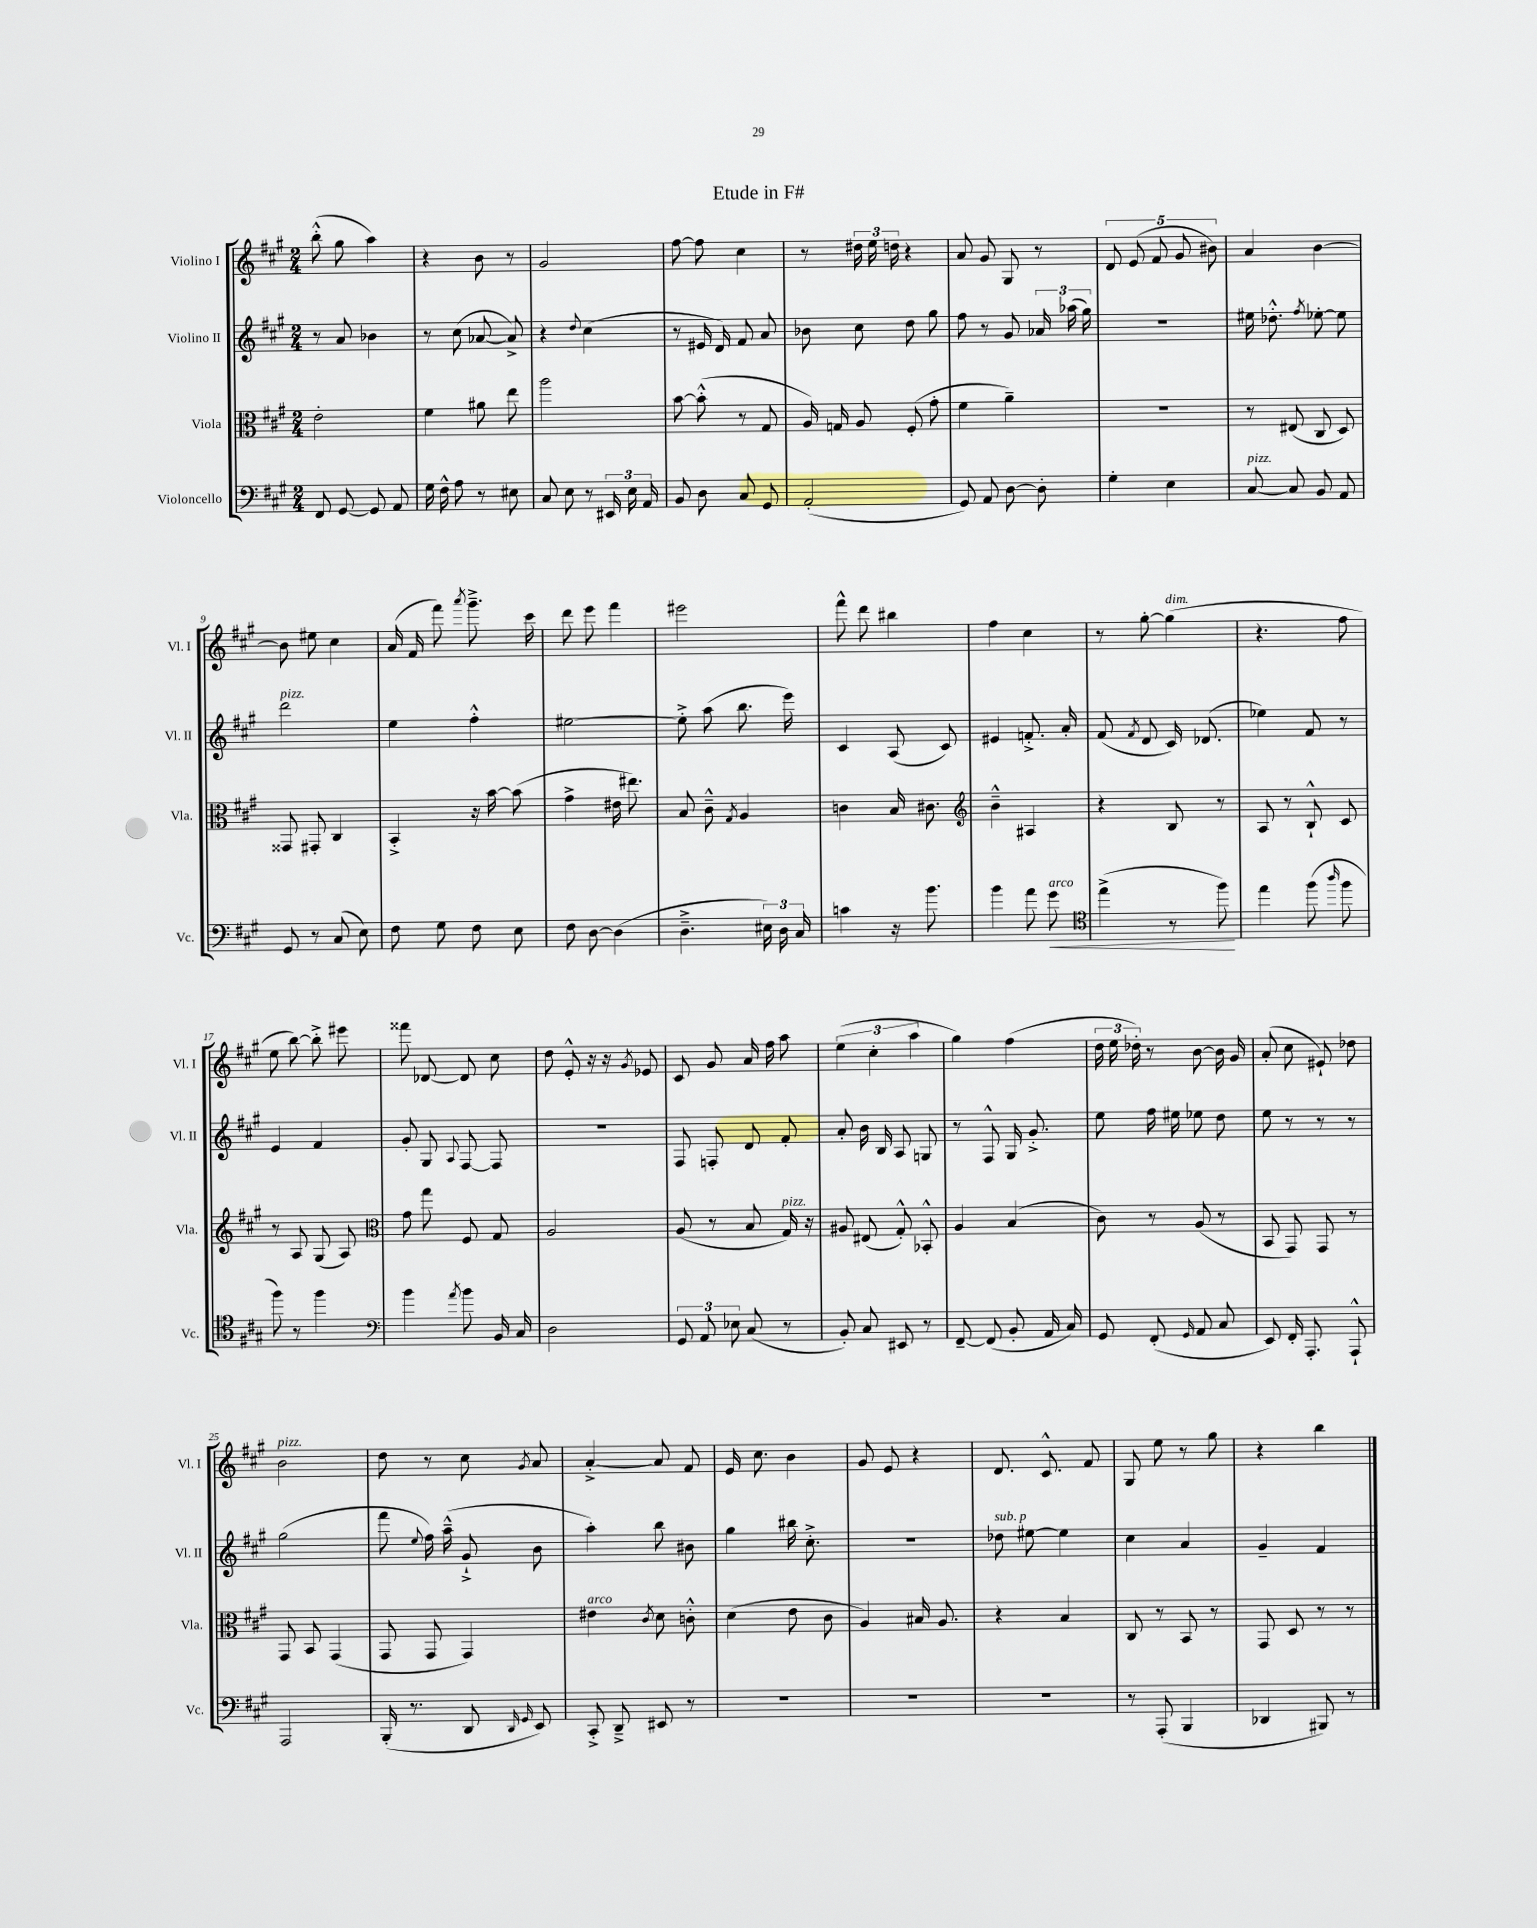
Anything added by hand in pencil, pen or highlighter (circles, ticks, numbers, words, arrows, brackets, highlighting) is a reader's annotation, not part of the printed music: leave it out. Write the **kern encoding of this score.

**kern	**kern	**kern	**kern
*staff4	*staff3	*staff2	*staff1
*clefF4	*clefC3	*clefG2	*clefG2
*k[f#c#g#]	*k[f#c#g#]	*k[f#c#g#]	*k[f#c#g#]
*M2/4	*M2/4	*M2/4	*M2/4
8FF#	2e'	8r	(8bb'^^
[8GG#	.	8a	8gg#
8GG#]	.	4b-	4aa)
8AA	.	.	.
=	=	=	=
16G#	4f#	8r	4r
16F#^^	.	.	.
8A	.	(8cc#	.
8r	8a#	[8a-	8b
8E#	8ee	8a-^])	8r
=	=	=	=
8C#	2aa	4r	2g#
8E	.	.	.
.	.	8qqdd	.
8r	.	(4cc#	.
24EE#	.	.	.
24E	.	.	.
24AA	.	.	.
=	=	=	=
8BB	[8b	8r	[8ff#
8D	(8b'^^]	16e#	8ff#]
.	.	16d)	.
8C#	8r	8f#	4cc#
8GG#	8G#	8a	.
=	=	=	=
(2AA'	16A)	8b-	8r
.	16G	.	.
.	8A	8cc#	24dd#
.	.	.	24ee
.	.	.	24dd
.	(8F#'	8dd	4r
.	8g#'	8gg#	.
=	=	=	=
8GG#)	4f#	8ff#	8a
8AA	.	8r	8g#
[8D	4a~)	8g#	8G#
8D']	.	24a-	8r
.	.	(24aa-	.
.	.	24gg#)	.
=	=	=	=
4G#'	2r	2r	10d
.	.	.	(10e
.	.	.	10f#
4E	.	.	.
.	.	.	10g#
.	.	.	10b#)
=	=	=	=
[8C#	8r	16ee#	4a
.	.	8.dd-'^^	.
8C#]	(8E#	.	.
.	.	8qff#	.
8BB	8C#	[8ee-'	[4b
8AA	8D)	8ee-]	.
=	=	=	=
8GG#	8GG##	2ddd	8b]
8r	8GG#'	.	8ee#
(8C#	4C#	.	4cc#
8E)	.	.	.
=	=	=	=
8F#	4BB'^	4ee	(16a
.	.	.	16f#
8G#	.	.	8fff#)
.	.	.	8qaaa
8F#	16r	4ff#'^^	8.ggg#~^
.	[16b	.	.
8E	(8b]	.	.
.	.	.	16ccc#
=	=	=	=
8F#	4g#^	[2ee#	8ddd
[8D	.	.	8eee
(4D]	16e#	.	4fff#
.	8.ee#)	.	.
=	=	=	=
4.D~^	8B	8ee#'^]	2eee#
.	8c#~^^	(8aa	.
.	8qG#	.	.
.	4A	8.bb	.
24E#)	.	.	.
24D	.	.	.
.	.	16eee)	.
24C#	.	.	.
=	=	=	=
4c	4c	4c#	8fff#^^
.	.	.	8ddd
16r	16B	(8A	4bb#
8.b	8.c#	.	.
.	.	8c#)	.
=	=	=	=
*	*clefG2	*	*
4b	4b~^^	4e#	4ff#
8a	4A#	8.f'^	4cc#
8g#	.	.	.
.	.	16a'	.
=	=	=	=
*clefC4	*	*	*
(4ee^	4r	(8f#	8r
.	.	8qf#	.
.	.	8d	[8gg#'
8r	8B	16c#)	(4gg#]
.	.	(8.d-	.
8ff#)	8r	.	.
=	=	=	=
4ee	8A	4ee-)	4.r
.	8r	.	.
(8ff#	8B`^^	8f#	.
16qqaa	.	.	.
8ff#	8c#	8r	8ff#
=	=	=	=
8ff#)	8r	4e	8ee
8r	8A	.	[8bb)
4ff#	(8G#	4f#	8bb'^]
.	8A)	.	8eee#
=	=	=	=
*clefF4	*clefC3	*	*
4b	8g#	8g#'	8fff##
.	8gg#	8G#	[8d-
8qa	.	8qqA	.
8b	8F#	[8F#	8d-]
16BB	8G#	8F#]	8cc#
16C#	.	.	.
=	=	=	=
2D	2A	2r	8dd
.	.	.	8e'^^
.	.	.	16r
.	.	.	16r
.	.	.	8qg#
.	.	.	8e-
=	=	=	=
12GG#	(8A	8F#	8c#
12AA	.	.	.
.	8r	8F'	8g#
12E-	.	.	.
(8C#	8B	8d	16a
.	.	.	16ff#
8r	16G#)	8f#'	8aa
.	16r	.	.
=	=	=	=
8BB')	8A#	8a'	(6ee
8C#	(8E#	16b	.
.	.	.	6cc#'
.	.	16B	.
8EE#	8G#'^^)	8A	.
.	.	.	6aa
8r	8BB-'^^	8G	.
=	=	=	=
[8FF#~	4A	8r	4gg#)
(8FF#]	.	8F#^^	.
8BB'	(4B	16G#	(4ff#
.	.	8.g#'^	.
16AA	.	.	.
16C#)	.	.	.
=	=	=	=
8GG#	8c#)	8ee	24dd
.	.	.	24ee
.	.	.	24dd-')
(8FF#'	8r	16ff#	8r
.	.	16ee#	.
16qqGG#	.	.	.
8AA	(8A	8ee-	[8b
8C#	8r	8dd	16b]
.	.	.	16g#
=	=	=	=
8EE)	8BB	8ee	(8a'
16FF#'	8GG#)	8r	8cc#
8.AAA'	.	.	.
.	8GG#	8r	8e#`)
8AAA`^^	8r	8r	8dd-
=	=	=	=
2AAA	8GG#	(2gg#	2b
.	8BB	.	.
.	(4GG#	.	.
=	=	=	=
(16BBB'	8GG#	8fff#	8dd
8.r	.	.	.
.	.	8qqee	.
.	8GG#	16ff#)	8r
.	.	(16aa~^^	.
8DD	4GG#)	8g#`^	8cc#
16qqDD	.	.	.
16qqGG#	.	.	8qg#
8EE)	.	8b	8a
=	=	=	=
8CC#'^	4e#	4aa')	[4a'^
8DD~^	.	.	.
.	8qc#	.	.
8EE#	8d	8bb	8a]
8r	8c'^^	8b#	8f#
=	=	=	=
2r	(4d	4gg#	16e
.	.	.	8.cc#
.	8e	16bb#	4b
.	.	8.cc#'^	.
.	8c#	.	.
=	=	=	=
2r	4A)	2r	8g#
.	.	.	8e
.	16B#	.	4r
.	8.A	.	.
=	=	=	=
2r	4r	8dd-	8.d
.	.	[8ee#	.
.	.	.	8.c#^^
.	4B	4ee#]	.
.	.	.	8f#
=	=	=	=
8r	8C#	4cc#	8G#
(8AAA'	8r	.	8ee
4BBB	8BB	4a	8r
.	8r	.	8gg#
=	=	=	=
4DD-	8GG#	4g#~	4r
.	8D	.	.
8BBB#)	8r	4f#	4bb
8r	8r	.	.
==	==	==	==
*-	*-	*-	*-
